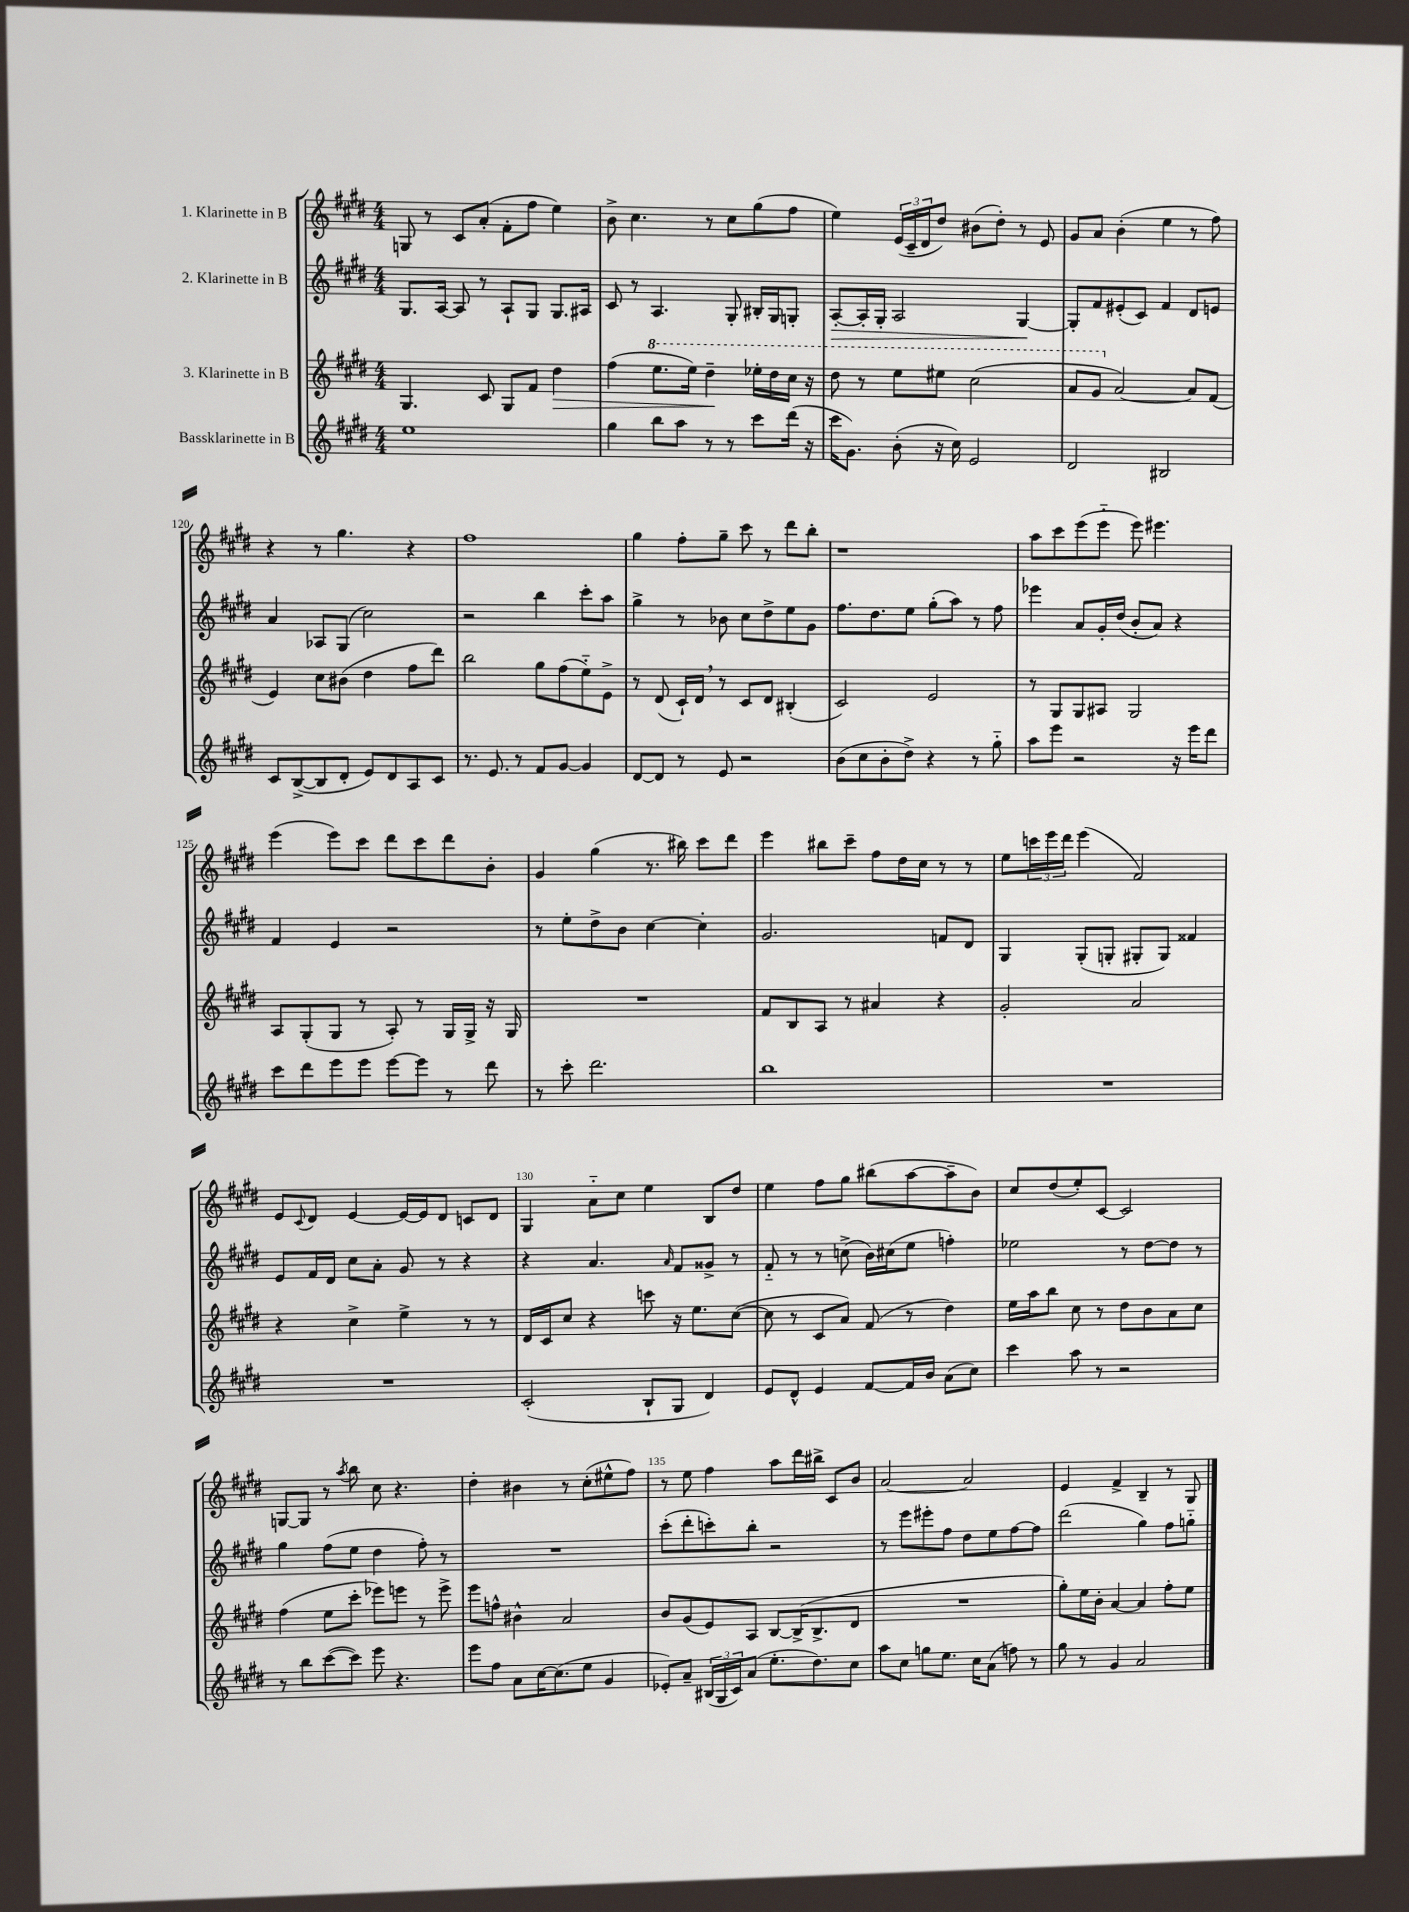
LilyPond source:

<<
\new StaffGroup <<
\new Staff = "s0" \with { instrumentName = "1. Klarinette in B" } {
    \clef treble \key e \major \numericTimeSignature \time 4/4
    g8 r8 cis'8 a'8-.( fis'8-. fis''8 e''4) |
    b'8-> cis''4. r8 cis''8 gis''8( fis''8 |
    e''4) \tuplet 3/2 { e'16( cis'16-- dis'16 } dis''8) bis'8( dis''8-.) r8 e'8 |
    gis'8 a'8 b'4-.( e''4 r8 fis''8) |
    r4 r8 gis''4. r4 |
    fis''1 |
    gis''4 fis''8-. gis''8-- cis'''8 r8 dis'''8 b''8-. |
    r1 |
    a''8 cis'''8 e'''8( e'''8-_ e'''8) eis'''4. |
    e'''4( e'''8) cis'''8 dis'''8 cis'''8 dis'''8 b'8-. |
    gis'4 gis''4( r8. bis''16) cis'''8 dis'''8 |
    e'''4 bis''8 cis'''8-- fis''8 dis''16 cis''16 r8 r8 |
    e''8 \tuplet 3/2 { c'''16 e'''16 dis'''16 } e'''4( fis'2) |
    e'8 \appoggiatura { cis'8 } dis'8 e'4~ e'16~ e'16 dis'8 c'8 dis'8 |
    gis4 a'8-_ cis''8 e''4 b8 dis''8 |
    e''4 fis''8 gis''8 bis''8( a''8~ a''8-- b'8) |
    cis''8 dis''8( e''8-.) cis'8~ cis'2 |
    g8~ g8 r8 \acciaccatura { a''8 } b''8 cis''8 r4. |
    dis''4-. bis'4 r8 cis''8-.( eis''8-^ fis''8) |
    r8 e''8 fis''4 a''8 dis'''16 bis''16-> cis'8 b'8 |
    a'2~ a'2 |
    e'4 fis'4-> b4-- r8 gis8 \bar "|." |
}
\new Staff = "s1" \with { instrumentName = "2. Klarinette in B" } {
    \clef treble \key e \major \numericTimeSignature \time 4/4
    gis8. a16~ a8 r8 a8-! gis8 gis8. ais16 |
    cis'8 r8 a4. gis8-. bis16-. gis16 g8-. |
    a8~-.\> a16-. gis16-. a2 gis4~\! |
    gis8-. fis'8 eis'8-.( cis'8) fis'4 dis'8 e'8 |
    a'4 aes8 gis8( cis''2) |
    r2 b''4 cis'''8-. a''8 |
    gis''4-> r8 bes'8 cis''8 dis''8-> e''8 gis'8 |
    fis''8. dis''8. e''8 gis''8-.( a''8) r8 fis''8 |
    ees'''4 a'8 gis'16-. dis''16( b'8-. a'8) r4 |
    fis'4 e'4 r2 |
    r8 e''8-. dis''8-> b'8 cis''4~ cis''4-. |
    gis'2. f'8 dis'8 |
    gis4 gis8-.( g8-. gis8-. gis8) fisis'4 |
    e'8 fis'16 dis'16 cis''8 a'8-. gis'8 r8 r4 |
    r4 a'4. \grace { a'16 } fis'8 gisis'8-> r8 |
    fis'8-_ r8 r8 c''8->( b'16) cis''16( e''8 f''4-.) |
    ees''2 r8 dis''8~ dis''8 r8 |
    gis''4 fis''8( e''8 dis''4 fis''8-.) r8 |
    R1 |
    cis'''8-.( dis'''8-. c'''8-.) b''8-. r2 |
    r8 e'''8 eis'''8-. fis''8 dis''8 e''8 fis''8~ fis''8 |
    dis'''2( gis''4) fis''8 g''8-_ \bar "|." |
}
\new Staff = "s2" \with { instrumentName = "3. Klarinette in B" } {
    \clef treble \key e \major \numericTimeSignature \time 4/4
    gis4. cis'8 gis8 fis'8 dis''4\> |
    fis''4( \ottava #1 e'''8. e'''16) dis'''4--\! ees'''16-. dis'''16 cis'''16 r16 |
    dis'''8 r8 e'''8 eis'''8 cis'''2( |
    a''8 gis''8 \ottava #0 a'2~) a'8 fis'8( |
    e'4) cis''8 bis'8( dis''4 fis''8 dis'''8) |
    b''2 gis''8 fis''8( e''8-_) e'8-> |
    r8 dis'8( cis'16-!) dis'16 \breathe r8 cis'8 dis'8 bis4-.( |
    cis'2) e'2 |
    r8 gis8 gis8 ais8 gis2 |
    a8 gis8-.( gis8 r8 a8-.) r8 gis16 gis16-> r16 gis16 |
    R1 |
    fis'8 b8 a8 r8 ais'4 r4 |
    gis'2-. a'2 |
    r4 cis''4-> e''4-> r8 r8 |
    dis'16 cis'16 cis''8 r4 c'''8 r16 e''8. cis''8~( |
    cis''8 r8 cis'8 a'8) fis'8( r8 dis''4) |
    e''16 a''16 b''8 cis''8 r8 dis''8 b'8 a'8 cis''8 |
    fis''4( e''8 cis'''8-. ees'''8) e'''8 r8 e'''8-> |
    e'''8 f''8-^ bis'4-^ a'2 |
    b'8 gis'8( e'8) a8 b8~ b16->( b8.-> dis'8 |
    R1 |
    gis''8-.) e''16 b'16-. a'4~ a'4 fis''8-. e''8 \bar "|." |
}
\new Staff = "s3" \with { instrumentName = "Bassklarinette in B" } {
    \clef treble \key e \major \numericTimeSignature \time 4/4
    e''1 |
    gis''4 b''8 a''8 r8 r8 cis'''8 dis'''16( r16 |
    cis'''16 gis'8.) b'8-.( r16 cis''16) e'2 |
    dis'2 bis2 |
    cis'8 b8~->( b8 dis'8-. e'8) dis'8 a8 cis'8 |
    r8. e'8. r8 fis'8 gis'8~ gis'4 |
    dis'8~ dis'8 r8 e'8 r2 |
    b'8( cis''8 b'8-. dis''8->) r4 r8 gis''8-_ |
    a''8 e'''8 r2 r16 e'''16 dis'''8 |
    cis'''8 dis'''8 e'''8 e'''8 e'''8~ e'''8 r8 dis'''8 |
    r8 cis'''8-. dis'''2. |
    b''1 |
    R1 |
    R1 |
    cis'2-.( b8-! gis8 dis'4) |
    e'8 dis'8-^ e'4 fis'8~ fis'16 b'16 a'8( cis''8) |
    cis'''4 a''8 r8 r2 |
    r8 b''8 cis'''8~( cis'''8) e'''8 r4. |
    e'''8 fis''8 a'8 cis''16~ cis''8.( e''8 gis'4 |
    ees'8-.) a'8-- \tuplet 3/2 { bis16( gis16 cis'16) } a'8( e''8.-. dis''8.) cis''8 |
    a''8 cis''8 g''8 e''8. cis''16 a'8( f''8) r8 |
    gis''8 r8 gis'4 a'2 \bar "|." |
}
>>
>>
\layout { \context { \Score currentBarNumber = #116 \override BarNumber.break-visibility = ##(#f #t #t) barNumberVisibility = #(every-nth-bar-number-visible 5) } }
